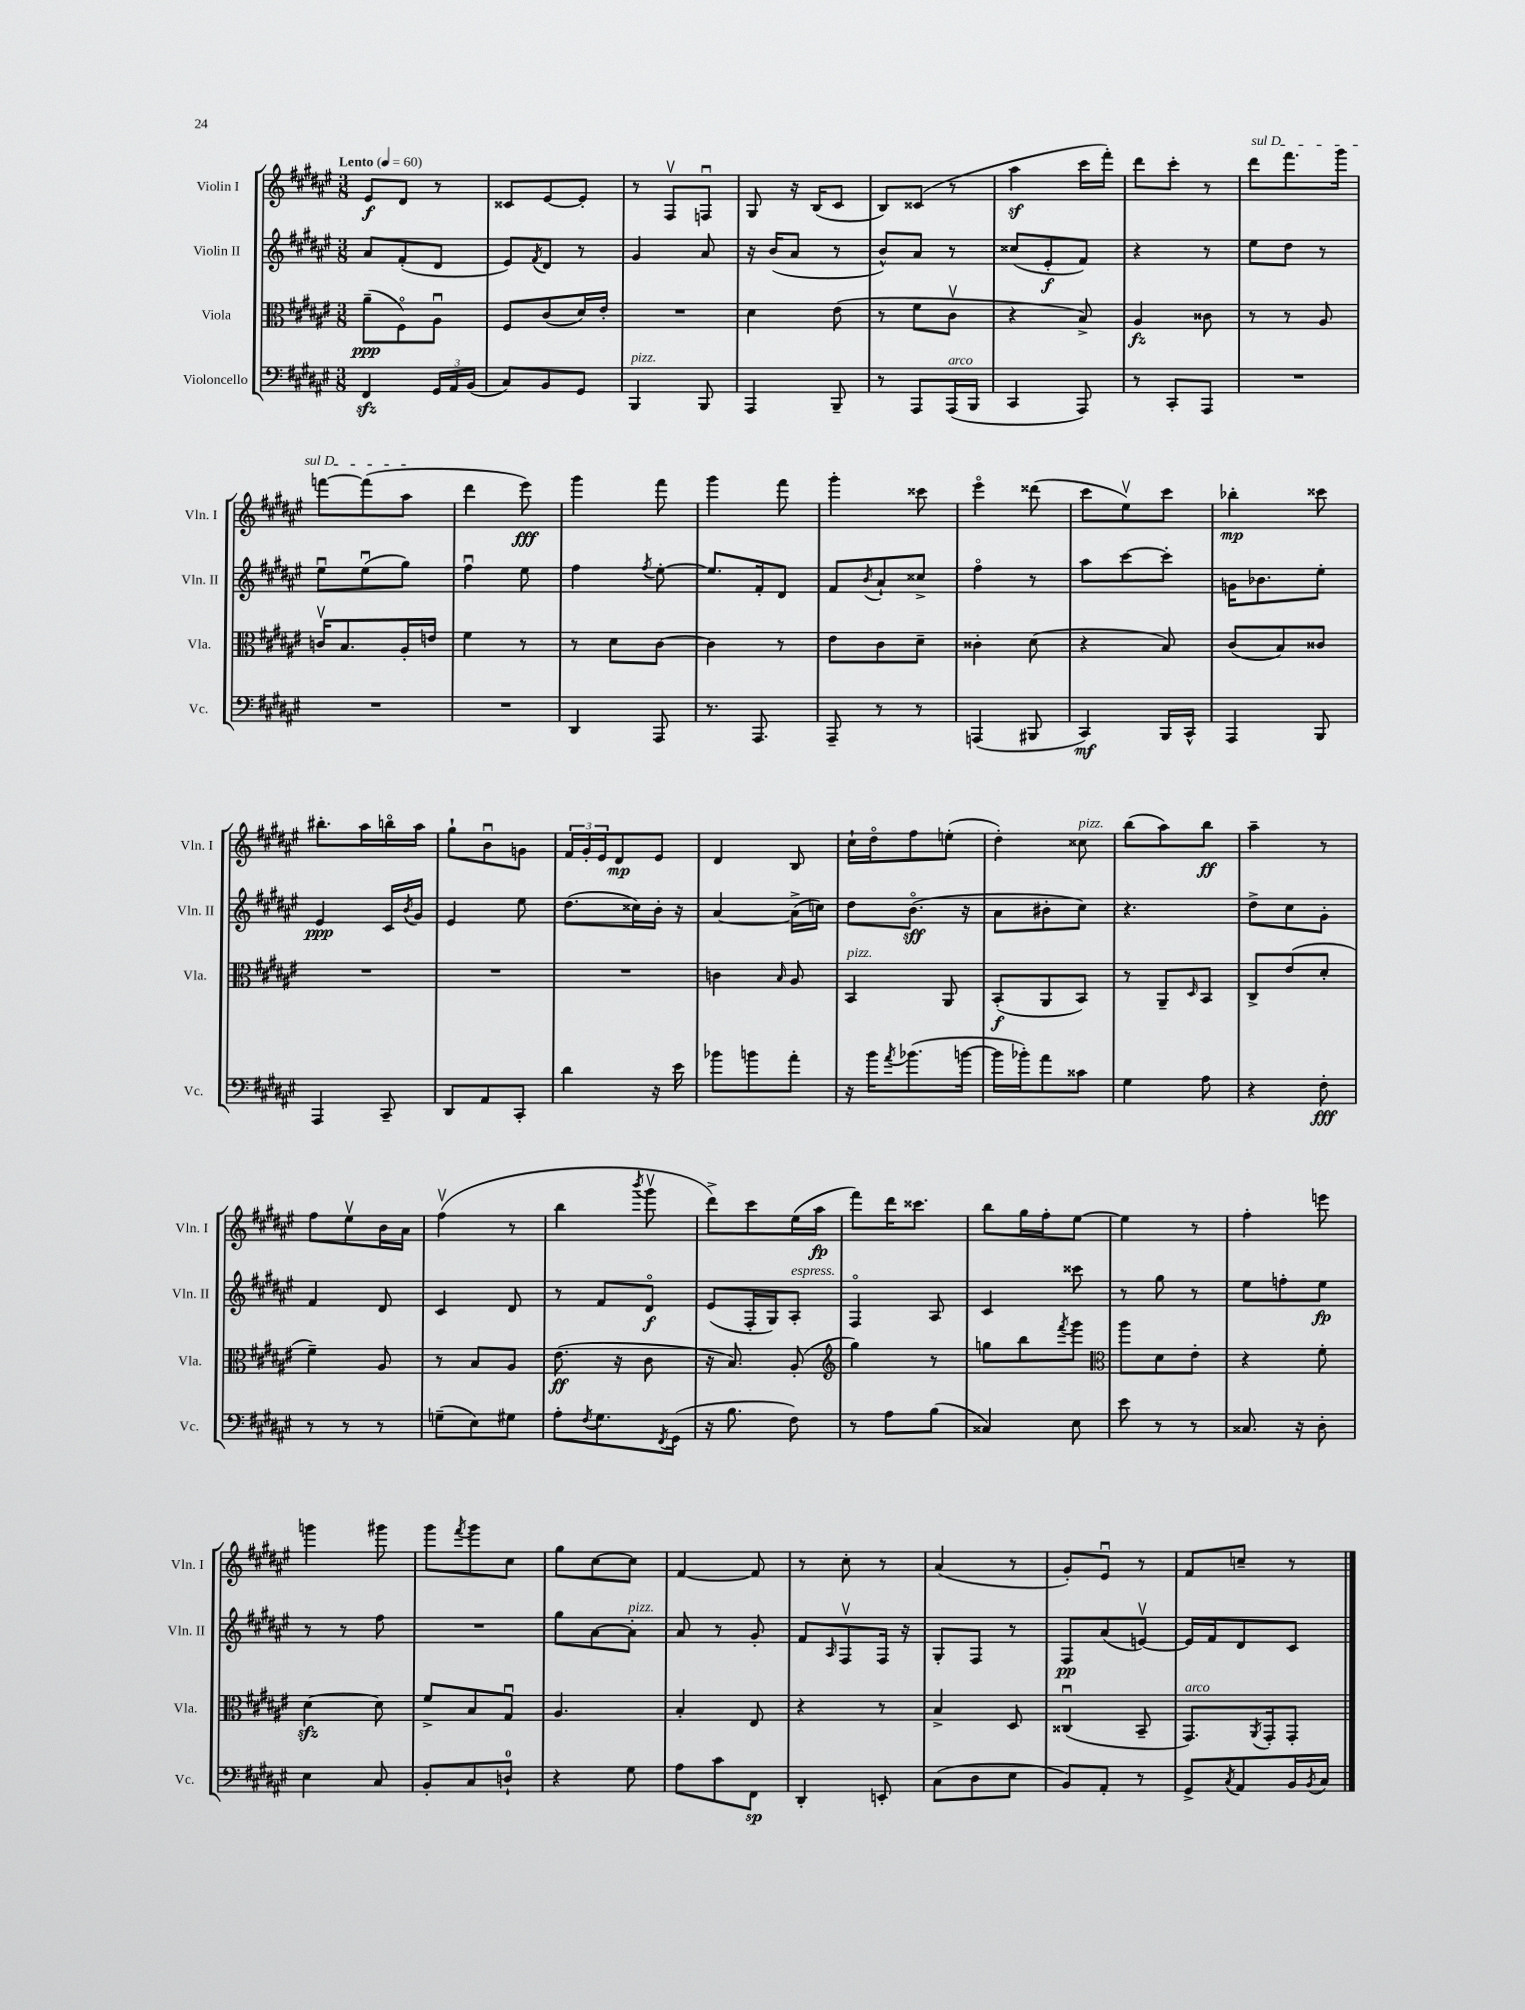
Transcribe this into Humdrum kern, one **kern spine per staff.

**kern	**kern	**kern	**kern
*staff4	*staff3	*staff2	*staff1
*clefF4	*clefC3	*clefG2	*clefG2
*k[f#c#g#d#a#e#]	*k[f#c#g#d#a#e#]	*k[f#c#g#d#a#e#]	*k[f#c#g#d#a#e#]
*M3/8	*M3/8	*M3/8	*M3/8
*MM60	*MM60	*MM60	*MM60
4FF#/	(8a#~\L	8a#/L	8e#/L
.	8F#o\)	(8f#'/	8d#/J
24GG#/LL	8A#u\J	8d#/J	8r
24AA#/	.	.	.
(24BB/JJ	.	.	.
=	=	=	=
8C#/L)	8F#/L	8e#/L)	8c##/L
.	.	8qf#/	.
8BB/	(8c#/	8d#/J	[8e#/
8GG#/J	16d#/L)	8r	8e#'/]J
.	16e#'/JJ	.	.
=	=	=	=
4BBB/	4.r	4g#/	8r
.	.	.	8F#v/L
8BBB/	.	8a#/	8Fu/J
=	=	=	=
4AAA#/	4d#\	16r	8G#/
.	.	(16b/LK	.
.	.	8a#/J	16r
.	.	.	(16B/LK
8BBB~/	(8e#\	8r	8c#/J
=	=	=	=
8r	8r	8b^^/L)	8B/L)
8AAA#/L	8f#\L	8a#/J	(8c##/J
(16AAA#/L	8c#v\J	8r	8r
16BBB/JJ	.	.	.
=	=	=	=
4CC#/	4r	(8cc##/L	4aa#\
.	.	8e#'/	.
8AAA#/)	8B^/)	8f#/J)	16ccc#\LL
.	.	.	16fff#'\JJ)
=	=	=	=
8r	4A#/	4r	8ddd#\L
8CC#'/L	.	.	8ccc#'\J
8AAA#/J	8c##\	8r	8r
=	=	=	=
4.r	8r	8ee#\L	8ddd#\L
.	8r	8dd#\J	8.fff#\
.	8A#/	8r	.
.	.	.	16ggg#\Jk
=	=	=	=
4.r	16cv/LK	8ee#u\L	[8fff\L
.	8.B/	.	.
.	.	(8ee#u\	(8fff\]
.	16A#'/L	8gg#\J)	8aa#\J
.	16e/JJ	.	.
=	=	=	=
4.r	4f#\	4ff#u\	4ddd#\
.	8r	8ee#\	8eee#\)
=	=	=	=
4DD#/	8r	4ff#\	4ggg#\
.	8d#\L	.	.
.	.	8qff#/	.
8AAA#/	[8c#\J	[8ee#'\	8fff#\
=	=	=	=
8.r	4c#\]	8.ee#/]L	4ggg#\
8.AAA#/	.	16f#'/k	.
.	8r	8d#/J	8fff#\
=	=	=	=
8AAA#~/	8e#\L	8f#/L	4ggg#'\
.	.	8qb/	.
8r	8c#\	8a#`/	.
8r	8d#~\J	8cc##^/J	8ccc##\
=	=	=	=
(4AAA/	4c##'\	4ff#o\	4eee#o\
8BBB#/	(8d#\	8r	(8ddd##\
=	=	=	=
4CC#/)	4r	8aa#\L	8ccc#\L
.	.	[8ccc#\	8ee#v\)
16BBB/LL	8B/)	8ccc#'\]J	8ccc#\J
16CC#^^/JJ	.	.	.
=	=	=	=
4AAA#/	(8c#/L	16g\LK	4bb-'\
.	.	8.b-\	.
.	8B/)	.	.
8BBB/	8c##/J	8ee#'\J	8ccc##\
=	=	=	=
4AAA#/	4.r	4e#/	8.bb#'\L
.	.	.	16aa#\L
8CC#~/	.	16c#/LL	16bbo\
.	.	8qb/	.
.	.	16g#/JJ	16aa#\JJ
=	=	=	=
8DD#/L	4.r	4e#/	8gg#`\L
8AA#/	.	.	8bu\
8CC#'/J	.	8ee#\	8g\J
=	=	=	=
4d#\	4.r	(8.dd#\L	24f#/LL
.	.	.	24g#'/
.	.	.	24e#/J
.	.	.	8d#/
.	.	16cc##\L)	.
16r	.	16b'\JJ	8e#/J
16e#\	.	16r	.
=	=	=	=
8b-\L	4c\	[4a#/	4d#/
8b\	.	.	.
.	16qqB/	.	.
8a#'\J	8A#/	(16a#^\]LL	8B/
.	.	16cc\JJ)	.
=	=	=	=
16r	4BB/	8dd#\L	16cc#`\LL
16b\LK	.	.	16dd#o\J
8qa#/	.	.	.
(8.b-\	.	(8.bo\J	8ff#\
.	8AA#/	.	(8ee'\J
[16b\Jk	.	16r	.
=	=	=	=
16b\]LL	(8BB'/L	8a#\L	4dd#'\)
16b-'\J)	.	.	.
8a#\	8AA#/	8b#'\	.
8c##\J	8BB/J)	8cc#\J)	8cc##\
=	=	=	=
4G#\	8r	4.r	(8bb\L
.	8AA#~/L	.	8aa#\)
.	16qqD#/	.	.
8A#\	8BB/J	.	8bb\J
=	=	=	=
4r	8C#^/L	8dd#^\L	4aa#~\
.	(8e#/	8cc#\	.
8F#'\	8d#'/J	8g#'\J	8r
=	=	=	=
8r	4f#~\)	4f#/	8ff#\L
8r	.	.	8ee#v\
8r	8A#/	8d#/	16b\L
.	.	.	16a#\JJ
=	=	=	=
(8G~\L	8r	4c#/	(4ff#v\
8E#\)	8B/L	.	.
8G#\J	8A#/J	8d#/	8r
=	=	=	=
8A#'\L	(8.e#\	8r	4bb\
8qF#/	.	.	.
8.G#\	.	8f#/L	.
.	16r	.	.
.	.	.	8qbbb/
.	8c#\	8d#o/J	8ggg#v\
8qFF#/	.	.	.
(16GG#\Jk	.	.	.
=	=	=	=
16r	16r	(8e#/L	8ddd#^\L)
8.B\	8.B/)	.	.
.	.	16F#'/L	8ccc#\
.	.	16G#/J)	.
8F#\)	(8A#'/	8A#'/J	(16ee#\L
.	.	.	16aa#\JJ
=	=	=	=
*	*clefG2	*	*
8r	4gg#\)	4F#o/	8fff#\L)
8A#\L	.	.	16ddd#\K
.	.	.	8.ccc##\J
(8B\J	8r	8A#/	.
=	=	=	=
4C##/)	8gg\L	4c#/	8bb\L
.	8bb\	.	16gg#\L
.	.	.	16ff#'\J
.	8qfff#/	.	.
8E#\	8ggg#\J	8ccc##\	[8ee#\J
=	=	=	=
*	*clefC3	*	*
8e#\	8aa#\L	8r	4ee#\]
8r	8d#\	8gg#\	.
8r	8e#'\J	8r	8r
=	=	=	=
8.C##/	4r	8ee#\L	4ff#'\
.	.	8ff'\	.
16r	.	.	.
8D#'\	8f#'\	8ee#\J	8eee\
=	=	=	=
4E#\	[4d#\	8r	4ggg\
.	.	8r	.
8C#/	8d#\]	8ff#\	8ggg#\
=	=	=	=
8BB'/L	8f#^/L	4.r	8ggg#\L
.	.	.	8qfff#/
8C#/	8B/	.	8ggg#\
8D`/J	8G#u/J	.	8cc#\J
=	=	=	=
4r	4.A#/	8gg#\L	8gg#\L
.	.	[8a#\	[8cc#\
8G#\	.	8a#'\]J	8cc#\]J
=	=	=	=
8A#\L	4B'/	8a#/	[4f#/
8c#\	.	8r	.
8FF#\J	8E#/	8g#'/	8f#/]
=	=	=	=
4DD#'/	4r	8f#/L	8r
.	.	16qqA#/	.
.	.	8F#v/	8cc#'\
8EE'/	8r	16F#/Jk	8r
.	.	16r	.
=	=	=	=
(8C#\L	4B^/	8G#'/L	(4a#/
8D#\	.	8F#/J	.
8E#\J	8D#/	8r	8r
=	=	=	=
8BB/L)	(4C##u/	8F#/L	8g#'/L)
8AA#'/J	.	(8a#/	8e#u/J
8r	8BB~/	[8ev/J)	8r
=	=	=	=
8GG#^/L	8.GG#/L)	16e/]LL	8f#/L
.	.	16f#/J	.
8qC#/	.	.	.
8AA#/	.	8d#/	8cc~/J
.	8qAA#/	.	.
.	16GG#'/k	.	.
16BB/L	8GG#'/J	8c#/J	8r
8qBB/	.	.	.
16C#/JJ	.	.	.
==	==	==	==
*-	*-	*-	*-
